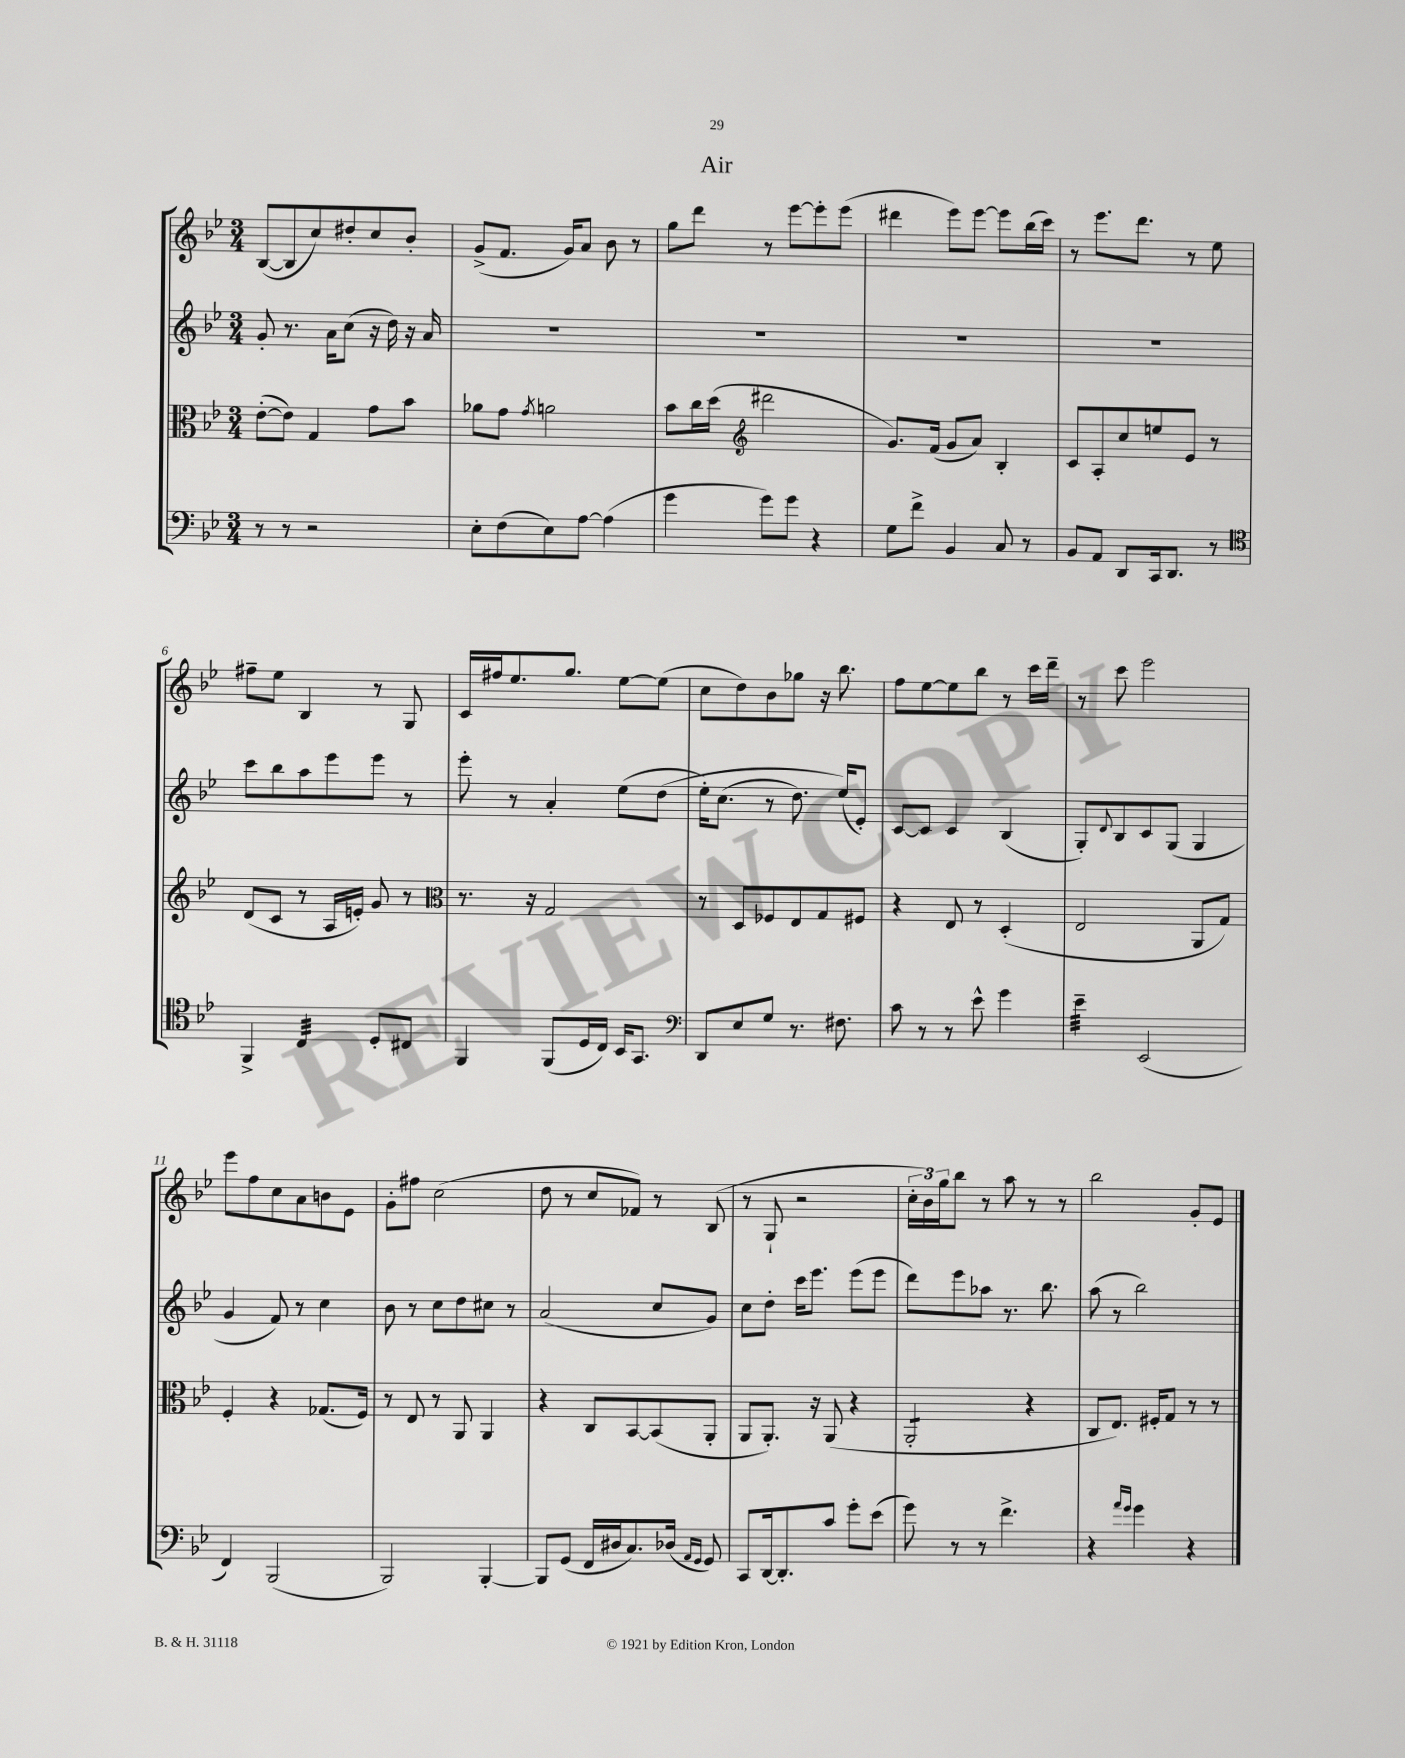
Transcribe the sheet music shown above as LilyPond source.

\header { title = "Air" }
<<
\new StaffGroup <<
\new Staff = "s0" {
    \clef treble \key bes \major \numericTimeSignature \time 3/4
    bes8~( bes8 c''8) dis''8-. c''8 bes'8-. |
    g'8->( f'8. g'16) a'8 bes'8 r8 |
    g''8 d'''8 r8 ees'''8~ ees'''8-. ees'''8( |
    dis'''4 ees'''8) ees'''8~ ees'''8 bes''16( c'''16) |
    r8 ees'''8. d'''8. r8 ees''8 |
    fis''8-- ees''8 bes4 r8 g8 |
    c'16 fis''16 ees''8. g''8. ees''8~ ees''8( |
    c''8 d''8) bes'8 ges''8 r16 bes''8. |
    f''8 ees''8~ ees''8 bes''8 r8 c'''16 d'''16-- |
    r8 c'''8 ees'''2 |
    ees'''8 f''8 c''8 a'8 b'8 ees'8 |
    g'8-. fis''8 c''2( |
    d''8 r8 c''8 fes'8) r8 bes8( |
    r8 g8-! r2 |
    \tuplet 3/2 { c''16-. bes'16) g''16 } bes''8 r8 a''8 r8 r8 |
    bes''2 g'8-. ees'8 \bar "|." |
}
\new Staff = "s1" {
    \clef treble \key bes \major \numericTimeSignature \time 3/4
    g'8-. r8. a'16 c''8( r16 d''16) r16 a'16 |
    R2. |
    R2. |
    R2. |
    R2. |
    c'''8 bes''8 a''8 ees'''8 ees'''8 r8 |
    ees'''8-. r8 a'4-. ees''8( d''8\( |
    ees''16-.) c''8.( r8 d''8.) ees''16(\) ees'8-.) |
    c'8~ c'8 c'4 bes4( |
    g8-.) \appoggiatura { d'8 } bes8 c'8 g8( g4 |
    g'4 f'8) r8 c''4 |
    bes'8 r8 c''8 d''8 cis''8 r8 |
    a'2( c''8 g'8) |
    c''8 d''8-. c'''16 ees'''8. ees'''8( ees'''8 |
    d'''8) ees'''8 aes''8 r8. bes''8. |
    a''8( r8 bes''2) \bar "|." |
}
\new Staff = "s2" {
    \clef alto \key bes \major \numericTimeSignature \time 3/4
    ees'8~-.( ees'8) g4 g'8 bes'8 |
    aes'8 g'8 \acciaccatura { g'8 } a'2 |
    bes'8 c''16 d''16( \clef treble dis'''2 |
    g'8.) f'16( g'8 a'8) bes4-. |
    c'8 a8-. c''8 e''8 ees'8 r8 |
    d'8( c'8 r8 a16 e'16-.) g'8 r8 |
    \clef alto r8. r16 g2 |
    r8 d8 fes8 ees8 g8 fis8 |
    r4 ees8 r8 d4-.( |
    ees2 a,8 g8) |
    f4-. r4 ges8.( f16) |
    r8 ees8 r8 a,8 a,4 |
    r4 c8 bes,8~ bes,8( a,8-. |
    a,8 a,8.-.) r16 a,8( r4 |
    a,2:8-. r4 |
    c8 ees8.) fis16-. g8 r8 r8 \bar "|." |
}
\new Staff = "s3" {
    \clef bass \key bes \major \numericTimeSignature \time 3/4
    r8 r8 r2 |
    ees8-. f8( ees8) a8~ a4( |
    g'4 g'8) g'8 r4 |
    g8 f'8-> bes,4 c8 r8 |
    bes,8 a,8 d,8 c,16 d,8. r8 |
    \clef tenor f,4-> c4:32 d8-. cis8 |
    f,4 f,8( d16 c16) bes,16 g,8. |
    \clef bass d,8 ees8 g8 r8. fis8. |
    c'8 r8 r8 ees'8-^ g'4 |
    ees'4:32-- ees,2( |
    f,4) bes,,2( |
    bes,,2) bes,,4~-. |
    bes,,8 g,8( f,16 dis16 c8.) des16( \grace { a,16 g,16 } g,8) |
    c,8 d,16~ d,8.-. c'8 g'8-. ees'8( |
    g'8) r8 r8 f'4.-> |
    r4 \grace { a'16 g'16 } g'4 r4 \bar "|." |
}
>>
>>
